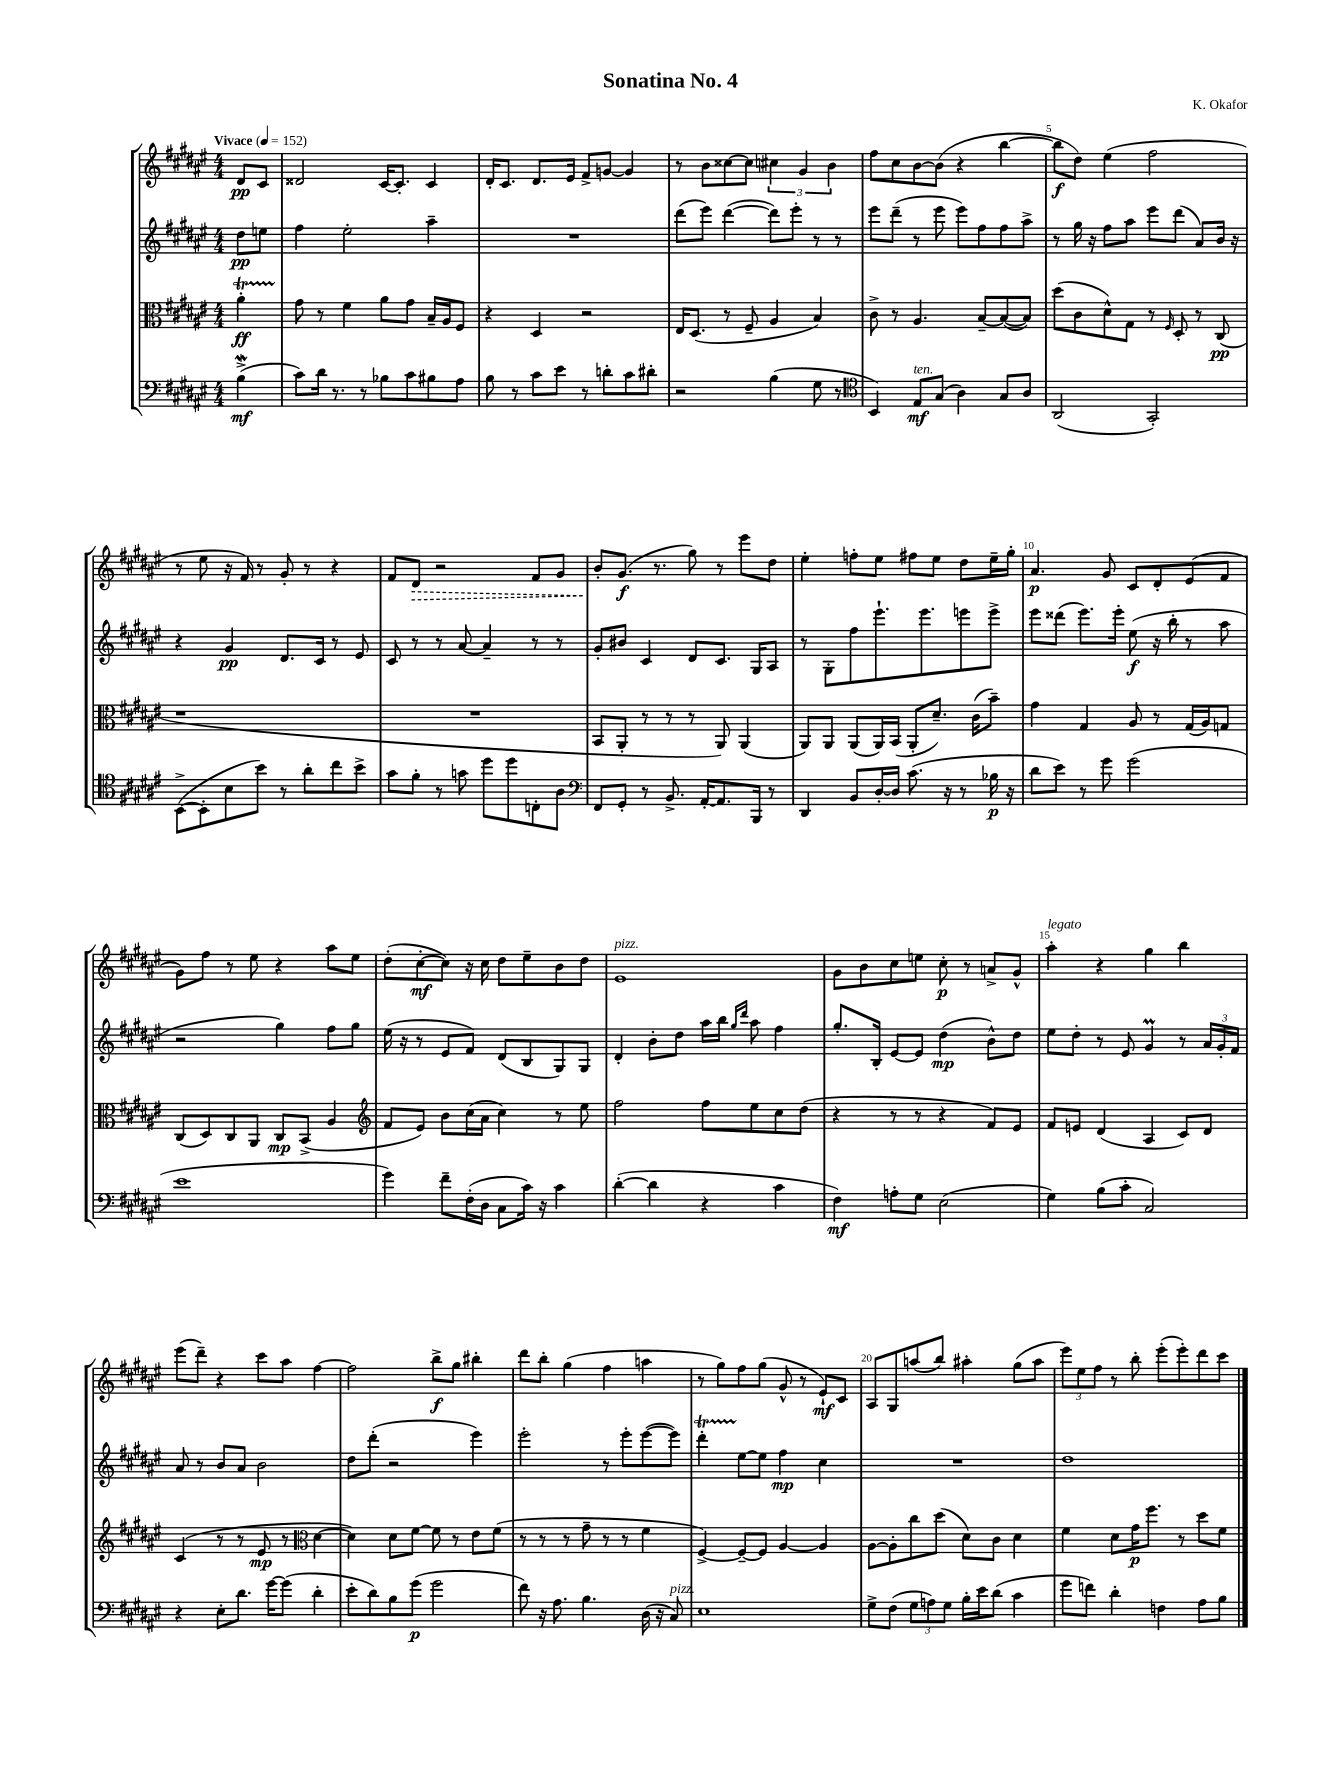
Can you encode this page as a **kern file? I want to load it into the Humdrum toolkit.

**kern	**kern	**kern	**kern
*staff4	*staff3	*staff2	*staff1
*clefF4	*clefC3	*clefG2	*clefG2
*k[f#c#g#d#a#e#]	*k[f#c#g#d#a#e#]	*k[f#c#g#d#a#e#]	*k[f#c#g#d#a#e#]
*M4/4	*M4/4	*M4/4	*M4/4
*MM152	*MM152	*MM152	*MM152
(4B^\	4a#'\	8dd#\L	8d#/L
.	.	8ee\J	8c#/J
=	=	=	=
8c#\L)	8g#\	4ff#\	2d##/
16d#\Jk	8r	.	.
8.r	.	.	.
.	4f#\	2ee#'\	.
8r	.	.	.
8B-\L	8a#\L	.	[16c#/LK
.	.	.	8.c#'/]J
8c#\	8g#\J	.	.
8B#\	16B~/LL	4aa#~\	4c#/
.	16A#/J	.	.
8A#\J	8F#/J	.	.
=	=	=	=
8B\	4r	1r	16d#'/LK
.	.	.	8.c#/J
8r	.	.	.
8c#\L	4D#/	.	8.d#/L
8e#\J	.	.	.
.	.	.	16e#/Jk
8r	2r	.	8f#^/L
8d'\L	.	.	[8g/J
8c#\	.	.	4g/]
8d#'\J	.	.	.
=	=	=	=
2r	16E#/LK	(8ddd#\L	8r
.	(8.D#/J	.	.
.	.	8eee#\J)	8b\L
.	8r	([4ddd#\	[8cc##\
.	8F#~/	.	8cc##\]J
(4B\	4A#/	8ddd#\]L)	6cc#\
.	.	8eee#'\J	.
.	.	.	6g#/
8G#\	4B/)	8r	.
.	.	.	6b\
8r	.	8r	.
=	=	=	=
*clefC4	*	*	*
4BB/)	8c#^\	8eee#\L	8ff#\L
.	8r	(8ddd#~\J	8cc#\
8E#/L	4.A#/	8r	[8b\
(8G#/J	.	8eee#\	(8b\]J
4A#\)	.	8eee#\L)	4r
.	[8B~/L	8ff#\	.
8G#/L	(8B/_	8ff#\	[4bb\
8A#/J	8B/]J)	8aa#^\J	.
=	=	=	=
(2AA#/	(8dd#\L	8r	8bb\]L
.	8c#\	16gg#\	8dd#\J)
.	.	16r	.
.	8d#^^\)	8ff#\L	(4ee#\
.	8G#\J	8aa#\J	.
2GG#'/)	8r	8eee#\L	2ff#\
.	16qqF#/	.	.
.	8D#'/	(8ddd#\J	.
.	8r	8a#/L)	.
.	(8C#/	16b/Jk	.
.	.	16r	.
=	=	=	=
([8BB^\L	1r	4r	8r
8BB'\]	.	.	8ee#\
8B\	.	4g#/	16r
.	.	.	16f#/)
8b\J)	.	.	8r
8r	.	8.d#/L	8g#'/
8a#'\L	.	.	8r
.	.	16c#/Jk	.
8cc#\	.	8r	4r
8b^\J	.	8e#/	.
=	=	=	=
8g#\L	1r	8c#/	8f#/L
8f#'\J	.	8r	8d#/J
8r	.	8r	2r
8g\	.	[8a#/	.
8dd#\L	.	4a#~/]	.
8dd#\	.	.	.
8C'\	.	8r	8f#/L
8A#\J	.	8r	8g#/J
=	=	=	=
*clefF4	*	*	*
8FF#/L	8BB/L	8g#'/L	8b'/L
8GG#'/J	8AA#'/J	8b#/J	(8.g#/J
8r	8r	4c#/	.
.	.	.	8.r
8.BB^/	8r	.	.
.	8r	8d#/L	8gg#\)
[16AA#'/LK	.	.	.
8.AA#/]	8AA#/)	8.c#/J	8r
.	(4AA#/	.	8eee#\L
16BBB/Jk	.	16G#/LK	.
8r	.	8A#/J	8dd#\J
=	=	=	=
4DD#/	8AA#/L)	8r	4ee#'\
.	8AA#/J	8G#'\L	.
8BB/L	(8AA#/L	8ff#\	8ff'\L
[16D#'/L	16AA#/L)	8.eee#`\	8ee#\J
16D#/]JJ	(16BB/JJ	.	.
(8.c#\	8AA#'/L	.	8ff#\L
.	.	8.eee#\	.
.	8.d#~/J)	.	8ee#\J
16r	.	.	.
8r	.	8eee\	8dd#\L
.	(16c#\LK	.	.
16B-\	8b~\J)	8eee^\J	16ee#~\L
16r	.	.	16gg#'\JJ
=	=	=	=
8d#\L	4g#\	8eee#\L	4.a#/
8e#\J)	.	(8ddd##\J	.
8r	4G#/	8.eee#\L)	.
8g#\	.	.	8g#/
.	.	16eee#'\Jk	.
(2g#\	8A#/	(8ee#\	8c#/L
.	8r	16r	8d#'/
.	.	16bb'\	.
.	(16G#/LL	8r	(8e#/
.	16A#/J)	.	.
.	8G/J	8aa#\	8f#/J
=	=	=	=
1e#	(8C#/L	2r	8g#\L)
.	8D#/)	.	8ff#\J
.	8C#/	.	8r
.	8AA#/J	.	8ee#\
.	8C#/L	4gg#\)	4r
.	(8BB^/J	.	.
.	4A#/	8ff#\L	8aa#\L
.	.	8gg#\J	8ee#\J
=	=	=	=
*	*clefG2	*	*
4g#\)	8f#/L	(16ee#\	(8dd#'\L
.	.	16r	.
.	8e#/J)	8r	[8cc#'\
8f#~\L	8b\L	8e#/L	8cc#\]J)
(16F#'\L	(16cc#\L	8f#/J)	16r
16D#\JJ	16a#\JJ	.	16cc#\
8C#\L	4cc#\)	(8d#/L	8dd#\L
16c#\Jk)	.	8B/	8ee#~\
16r	.	.	.
4c#\	8r	8G#/)	8b\
.	8ee#\	8G#/J	8dd#\J
=	=	=	=
([4d#'\	2ff#\	4d#'/	1e#
4d#\]	.	8b'\L	.
.	.	8dd#\J	.
4r	8ff#\L	16aa#\LL	.
.	.	16bb\JJ	.
.	.	16qqgg#/LL	.
.	.	16qqddd#/JJ	.
.	8ee#\	8aa#\	.
4c#\	8cc#\	4ff#\	.
.	(8dd#\J	.	.
=	=	=	=
4F#\)	4r	8.gg#'/L	8g#\L
.	.	.	8b\
.	.	16B'/Jk	.
8A'\L	8r	[8e#/L	8cc#\
8G#\J	8r	8e#/]J	8ee\J
(2E#\	4r	(4dd#\	8cc#'\
.	.	.	8r
.	8f#/L)	8b^^\L)	8a^/L
.	8e#/J	8dd#\J	8g#^^/J
=	=	=	=
4G#\)	8f#/L	8ee#\L	4aa#'\
.	8e/J	8dd#'\J	.
(8B\L	(4d#/	8r	4r
8c#'\J	.	8e#/	.
2C#/)	4A#/	4g#/	4gg#\
.	8c#/L)	8r	4bb\
.	8d#/J	24a#/LL	.
.	.	24g#'/	.
.	.	24f#/JJ	.
=	=	=	=
4r	(4c#/	8a#/	(8eee#\L
.	.	8r	8ddd#~\J)
8E#'\L	8r	8b/L	4r
8.d#\J	8r	8a#/J	.
.	8e#/	2b\	8ccc#\L
[16g#\LK	.	.	.
(8g#\]J	8r	.	8aa#\J
*	*clefC3	*	*
4d#'\	[4d#\	.	[4ff#\
=	=	=	=
8e#'\L	4d#\])	8dd#\L	2ff#\]
8d#\)	.	(8ddd#'\J	.
8B\	8d#\L	2r	.
(8g#\J	[8f#\J	.	.
2g#\	8f#\]	.	8bb^\L
.	8r	.	8gg#\J
.	8e#\L	4eee#\)	4bb#'\
.	(8f#\J	.	.
=	=	=	=
8f#\)	8r	2eee#'\	8ddd#\L
16r	8r	.	8bb'\J
8.A#\	.	.	.
.	8r	.	(4gg#\
4.B\	8g#~\	.	.
.	8r	8r	4ff#\
.	8r	8eee#'\L	.
(16D#\	4f#\	([8eee#\	4aa\
16r	.	.	.
8C#/)	.	8eee#\]J)	.
=	=	=	=
1E#	[4F#^/)	4ddd#'\	8r
.	.	.	8gg#\L)
.	8F#~/_L	[8ee#\L	8ff#\
.	8F#/]J	8ee#\]J	(8gg#\J
.	[4A#/	4ff#\	8g#^^/
.	.	.	8r
.	4A#/]	4cc#\	8e#`/L)
.	.	.	8c#/J
=	=	=	=
8G#^\L	[8A#\L	1r	8A#/L
(8F#\J	8A#'\]	.	8G#/
12G#\L	8cc#\	.	(8aa/
12A\)	.	.	.
.	(8dd#\J	.	8bb/J)
12G#\J	.	.	.
16B'\LL	8d#\L)	.	4aa#'\
16e#\J	.	.	.
(8d#\J	8c#\J	.	.
4c#\	4d#\	.	(8gg#\L
.	.	.	8aa#\J
=	=	=	=
8g#\L	4f#\	1dd#	12eee#\L)
.	.	.	12ee#\
8f\J)	.	.	.
.	.	.	12ff#\J
4d#'\	8d#\L	.	8r
.	16g#\K	.	8bb'\
.	8.ff#\J	.	.
4F\	.	.	(8eee#'\L
.	8r	.	8eee#'\)
8A#\L	8dd#\L	.	8ddd#\
8B\J	8f#\J	.	8ccc#\J
==	==	==	==
*-	*-	*-	*-
